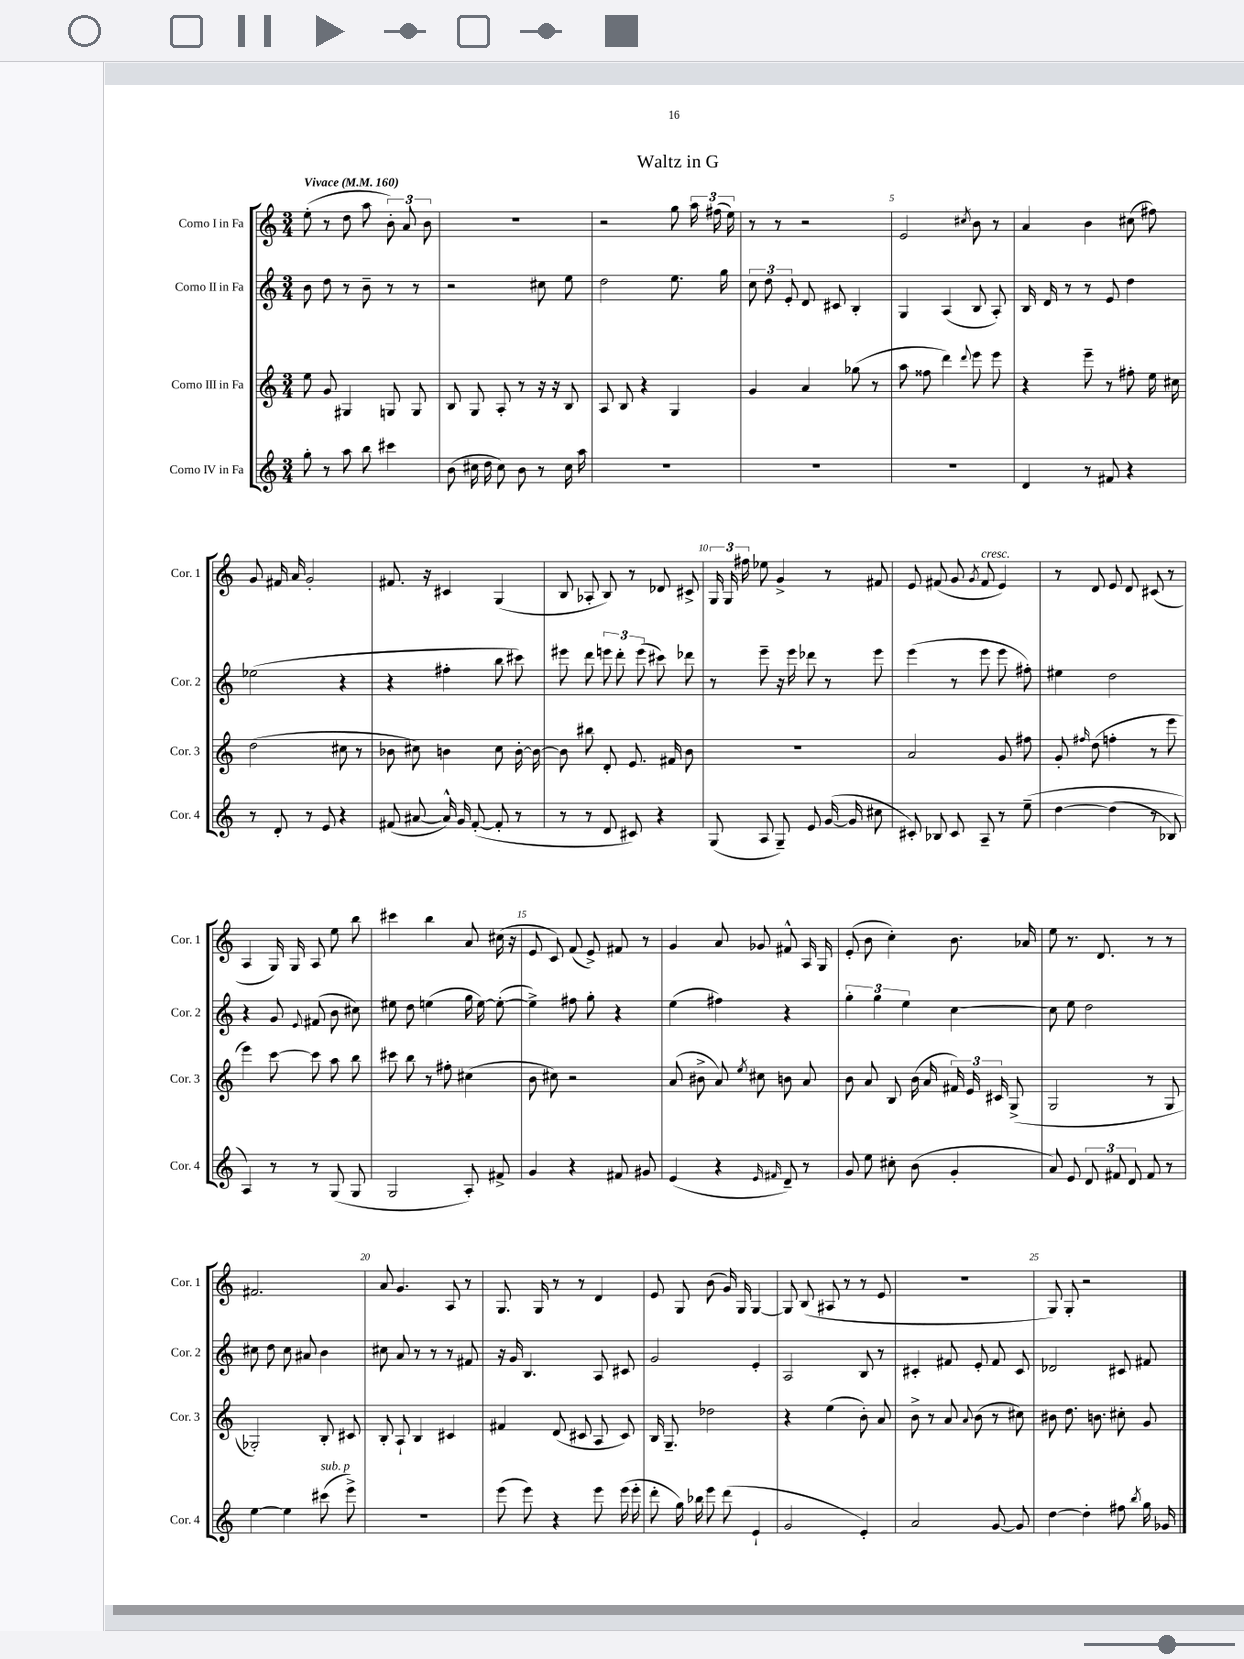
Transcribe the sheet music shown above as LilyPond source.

\header { title = "Waltz in G" }
<<
\new StaffGroup <<
\new Staff = "s0" \with { instrumentName = "Corno I in Fa" shortInstrumentName = "Cor. 1" } {
    \clef treble \key c \major \numericTimeSignature \time 3/4 \tempo "Vivace" 4 = 160
    \autoBeamOff e''8-.( r8 d''8 a''8 \tuplet 3/2 { b'8-.) a'8 b'8 } |
    R2. |
    r2 g''8 \tuplet 3/2 { a''16 fis''16( e''16) } |
    r8 r8 r2 |
    e'2 \acciaccatura { cis''8 } b'8 r8 |
    a'4 b'4 cis''8( fis''8) |
    g'8 fis'16 a'16 g'2-. |
    fis'8. r16 cis'4 g4( |
    b8 aes8-. b8) r8 des'8 cis'8-> |
    \tuplet 3/2 { g16 g16 fis''16 } ees''8 g'4-> r8 fis'8 |
    e'8 fis'8( g'8 \acciaccatura { g'8 } fis'8^\markup { \italic "cresc." } e'4) |
    r8 d'8 e'8 d'8 cis'8( r8 |
    a4 g16) g16 a8 e''8 b''8 |
    cis'''4 b''4 a'8 cis''16( r16 |
    e'8 c'8) f'8( e'8->) fis'8 r8 |
    g'4 a'8 ges'8 fis'8-^ a16 g16 |
    e'8-.( b'8 c''4-.) b'8. aes'16 |
    e''8 r8. d'8. r8 r8 |
    fis'2. |
    a'8 g'4. a8 r8 |
    g8. g16 r8 r8 d'4 |
    e'8 g8 b'8( g'16) g16 g4~ |
    g8 b8( ais8 r8 r8 e'8 |
    R2. |
    g8) g8-. r2 \bar "|." |
}
\new Staff = "s1" \with { instrumentName = "Corno II in Fa" shortInstrumentName = "Cor. 2" } {
    \clef treble \key c \major \numericTimeSignature \time 3/4
    \autoBeamOff b'8 d''8 r8 b'8-- r8 r8 |
    r2 cis''8 e''8 |
    d''2 e''8. g''16 |
    \tuplet 3/2 { c''8 d''8 e'8-. } d'8 cis'8 b4-. |
    g4 a4( b8 a8-.) |
    b16 d'16 r8 r8 e'8 d''4 |
    ees''2( r4 |
    r4 fis''4-. b''8 cis'''8) |
    eis'''8 d'''8 \tuplet 3/2 { e'''8 d'''8-. e'''8( } cis'''8) des'''8 |
    r8 e'''8-- r16 e'''16 des'''8 r8 e'''8 |
    e'''4( r8 e'''8 e'''8 fis''8-.) |
    eis''4 d''2 |
    r4 g'8 \appoggiatura { e'8 } fis'8( b'8 cis''8) |
    eis''8 d''8 e''4( g''16 e''16~) e''8~-.( |
    e''4->) fis''8 g''8-. r4 |
    e''4( fis''4) r4 |
    \tuplet 3/2 { g''4-. g''4 e''4 } c''4~ |
    c''8 e''8 d''2 |
    cis''8 d''8 cis''8 ais'8 b'4 |
    cis''8 a'8 r8 r8 r8 fis'8 |
    r16 g'16 b4. a8 cis'8 |
    g'2 e'4-. |
    a2 b8 r8 |
    cis'4-. fis'8 e'8-. fis'8 cis'8 |
    des'2 cis'8 fis'8 \bar "|." |
}
\new Staff = "s2" \with { instrumentName = "Corno III in Fa" shortInstrumentName = "Cor. 3" } {
    \clef treble \key c \major \numericTimeSignature \time 3/4
    \autoBeamOff e''8 g'8 gis4 g8 g8 |
    b8 g8 a8-. r8 r16 r16 b8 |
    a8 b8 r4 g4 |
    g'4 a'4 ges''8( r8 |
    a''8 fisis''8 d'''4) \appoggiatura { d'''8 } e'''8 e'''8 |
    r4 e'''8-- r8 fis''8-. e''16 cis''16 |
    d''2( cis''8 r8 |
    bes'8 cis''8) b'4 cis''8 b'16~-. b'16~ |
    b'8 bis''8 d'8-. e'8. fis'16 b'8 |
    r2. |
    a'2 g'8 fis''8 |
    g'8-. \grace { fis''16 } d''8( f''4-. r8 e'''8 |
    e'''4) c'''8~ c'''8 a''8 b''8 |
    cis'''8 b''8 r8 fis''8-. cis''4( |
    b'8 cis''8) r2 |
    a'8( bis'8-> a'8) \acciaccatura { e''8 } cis''8 b'8 a'8 |
    b'8 a'8 b8 b'16( a'16 \tuplet 3/2 { fis'16) e'16 cis'16 } g8->( |
    g2 r8 g8 |
    ges2-.) b8-. cis'8 |
    b8-. a8-! b4 cis'4 |
    fis'4 d'8( cis'8 a8 cis'8) |
    b16 g8.-- des''2 |
    r4 e''4( b'8-.) a'8 |
    b'8-> r8 a'8 \appoggiatura { a'8 } b'8( r8 cis''8) |
    bis'8 d''8. b'8. cis''8-. g'8 \bar "|." |
}
\new Staff = "s3" \with { instrumentName = "Corno IV in Fa" shortInstrumentName = "Cor. 4" } {
    \clef treble \key c \major \numericTimeSignature \time 3/4
    \autoBeamOff g''8-. r8 a''8 b''8 cis'''4 |
    b'8( cis''16 d''16 cis''8) b'8 r8 cis''16 a''16 |
    R2. |
    R2. |
    R2. |
    d'4 r8 fis'8 r4 |
    r8 d'8-. r8 e'8 r4 |
    fis'8( ais'8~ ais'16-^) g'16 fis'8~-.( fis'8-. r8 |
    r8 r8 d'8 cis'8) r4 |
    g8( a8 g8--) e'8 g'16~( g'16 cis''8 |
    cis'8-.) bes8 cis'8 a8-- r8 e''8--\( |
    d''4~ d''4( r8 bes8) |
    a4\) r8 r8 g8( g8 |
    g2 a8-.) fis'8-> |
    g'4 r4 fis'8 gis'8 |
    e'4( r4 \grace { e'16 fis'16 } d'8--) r8 |
    g'8 e''8 cis''8-. b'8( g'4-. |
    a'8) e'8 \tuplet 3/2 { d'8 fis'8 d'8 } fis'8 r8 |
    e''4~ e''4 cis'''8^\markup { \italic "sub. p" }( e'''8->) |
    R2. |
    e'''8( e'''8) r4 e'''8 e'''16( e'''16-. |
    d'''8-. g''16) bes''16 e'''8 d'''8( e'4-! |
    g'2 e'4-.) |
    a'2 g'8~ g'8 |
    d''4~ d''4-. fis''8 \acciaccatura { b''8 } g''16 ges'16 \bar "|." |
}
>>
>>
\layout { \context { \Score \override BarNumber.break-visibility = ##(#f #t #t) barNumberVisibility = #(every-nth-bar-number-visible 5) } }
